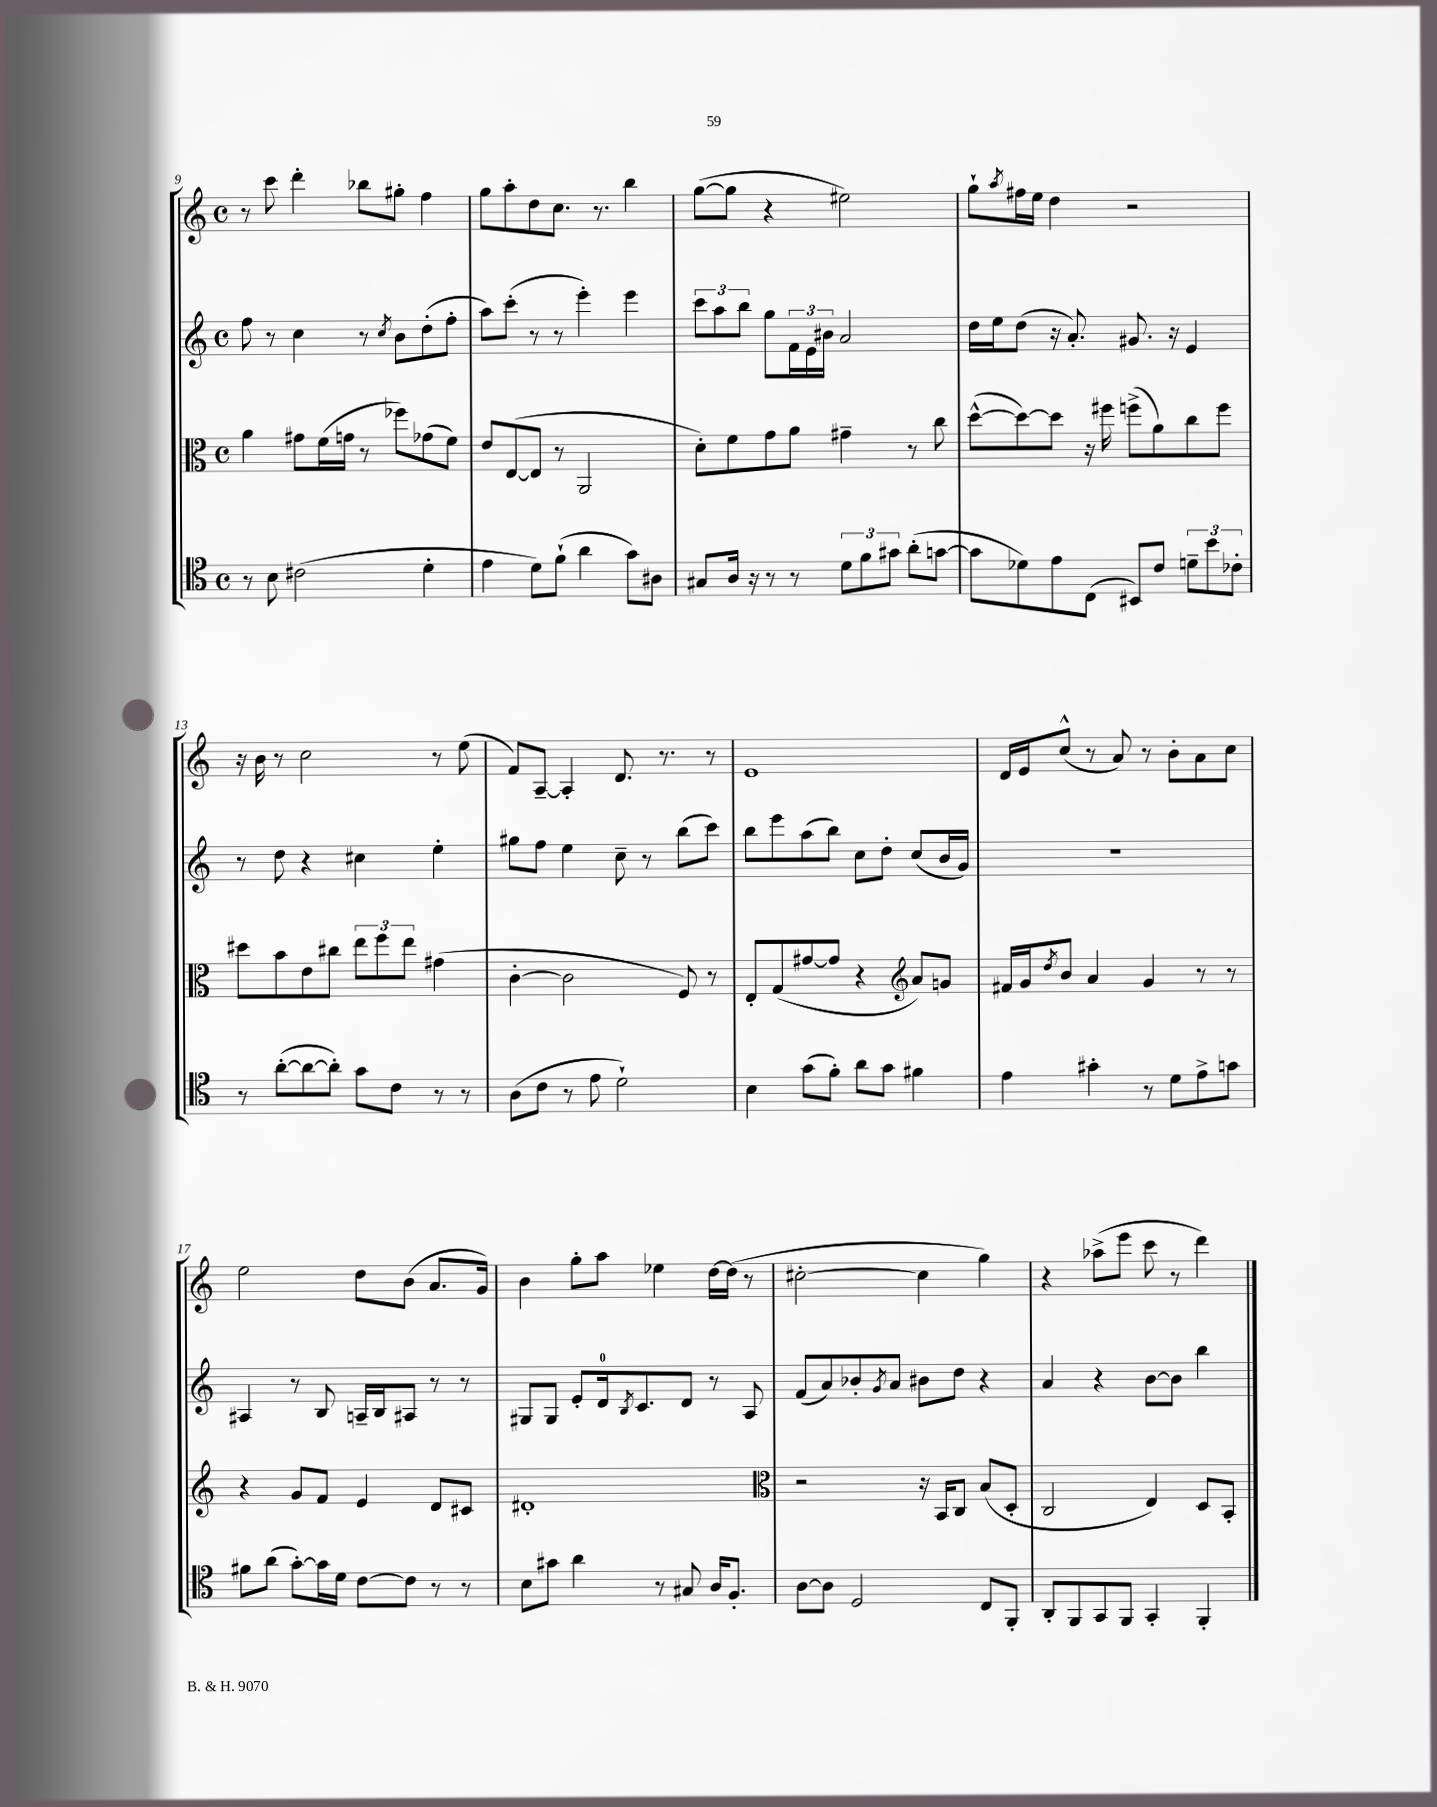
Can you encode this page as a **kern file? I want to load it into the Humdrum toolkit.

**kern	**kern	**kern	**kern
*staff4	*staff3	*staff2	*staff1
*clefC4	*clefC3	*clefG2	*clefG2
*k[]	*k[]	*k[]	*k[]
*M4/4	*M4/4	*M4/4	*M4/4
*met(c)	*met(c)	*met(c)	*met(c)
8r	4a	8ff	8r
8B	.	8r	8ccc
(2c#	8g#	4cc	4ddd'
.	(16f	.	.
.	16g	.	.
.	8r	8r	8bb-
.	.	8qcc	.
.	8ff-)	8b	8gg#'
4d'	(8g-	(8dd'	4ff
.	8f)	8ff'	.
=	=	=	=
4e	8e	8aa)	8gg
.	([8E	(8ccc'	8aa'
8d)	8E]	8r	8dd
(8f`	8r	8r	8.cc
4a	2AA	4eee')	.
.	.	.	8.r
8g)	.	4eee	4bb
8A#	.	.	.
=	=	=	=
8G#	8d')	12ccc	([8gg
.	.	12aa	.
16A	8f	.	8gg]
.	.	12bb	.
16r	.	.	.
8r	8g	8gg	4r
8r	8a	24f	.
.	.	24e	.
.	.	24b#	.
12d	4g#~	2a	2ee#)
12f	.	.	.
12g#	.	.	.
(8a'	8r	.	.
[8g	8cc	.	.
=	=	=	=
8g]	([8dd^^	16dd	8gg`
.	.	16ee	.
.	.	.	8qaa
8d-)	8dd_)	(8dd	16ff#
.	.	.	16ee
8e	8dd]	16r	4dd
.	.	8.a')	.
(8C	16r	.	.
.	16ff#	.	.
8BB#)	(8ff^	8.g#	2r
8c	8a)	.	.
.	.	16r	.
12d~	8cc	4e	.
12b	.	.	.
.	8ff	.	.
12c-'	.	.	.
=	=	=	=
8r	8dd#	8r	16r
.	.	.	16b
([8a'	8b	8dd	8r
8a_	8e	4r	2cc
8a'])	8cc#	.	.
8g	12ee	4cc#	.
.	12ff	.	.
8c	.	.	.
.	12ee	.	.
8r	(4g#	4ee'	8r
8r	.	.	(8ee
=	=	=	=
(8A	[4c'	8gg#	8f)
8c	.	8ff	[8A~
8r	2c]	4ee	4A']
8e	.	.	.
2d`)	.	8cc~	8.d
.	.	8r	.
.	.	.	8.r
.	8F)	(8bb	.
.	8r	8ccc)	8r
=	=	=	=
4B	8E'	8bb	1e
.	(8G	8eee	.
(8g	[8g#	(8aa	.
8f')	8g#]	8bb)	.
8a	4r	8cc	.
8g	.	8dd'	.
*	*clefG2	*	*
4f#	8a)	(8cc	.
.	8g	16b	.
.	.	16g)	.
=	=	=	=
4e	16f#	1r	16d
.	16g	.	16e
.	8qdd	.	.
.	8b	.	(8cc^^
4g#'	4a	.	8r
.	.	.	8a)
8r	4g	.	8r
8d	.	.	8b'
8e^	8r	.	8a
8g	8r	.	8cc
=	=	=	=
8f#	4r	4A#	2ee
(8a	.	.	.
[8g')	8g	8r	.
16g]	8f	8B	.
16d	.	.	.
[8c	4e	16A~	8dd
.	.	16B	.
8c]	.	8A#	(8b
8r	8d	8r	8.a
8r	8c#	8r	.
.	.	.	16g)
=	=	=	=
8B	1d#'	8G#	4b
8g#	.	8G#	.
4a	.	8e'	8gg'
.	.	16d	8aa
.	.	8qB	.
.	.	8.c	.
8r	.	.	4ee-
8G#	.	8d	.
16A	.	8r	[16dd
8.F'	.	.	(16dd]
.	.	8A	8r
=	=	=	=
*	*clefC3	*	*
[8A	2r	(8f	[2cc#'
8A]	.	8a)	.
2D	.	8b-'	.
.	.	8qg	.
.	.	8a	.
.	16r	8b#	4cc#]
.	16BB	.	.
.	8C	8dd	.
8C	(8B	4r	4gg)
8FF'	8D'	.	.
=	=	=	=
8AA'	2C	4a	4r
8FF	.	.	.
8GG	.	4r	(8aa-^
8FF	.	.	8eee
4GG'	4E)	[8b	8ccc
.	.	8b]	8r
4FF'	8D	4bb	4ddd)
.	8BB'	.	.
==	==	==	==
*-	*-	*-	*-
